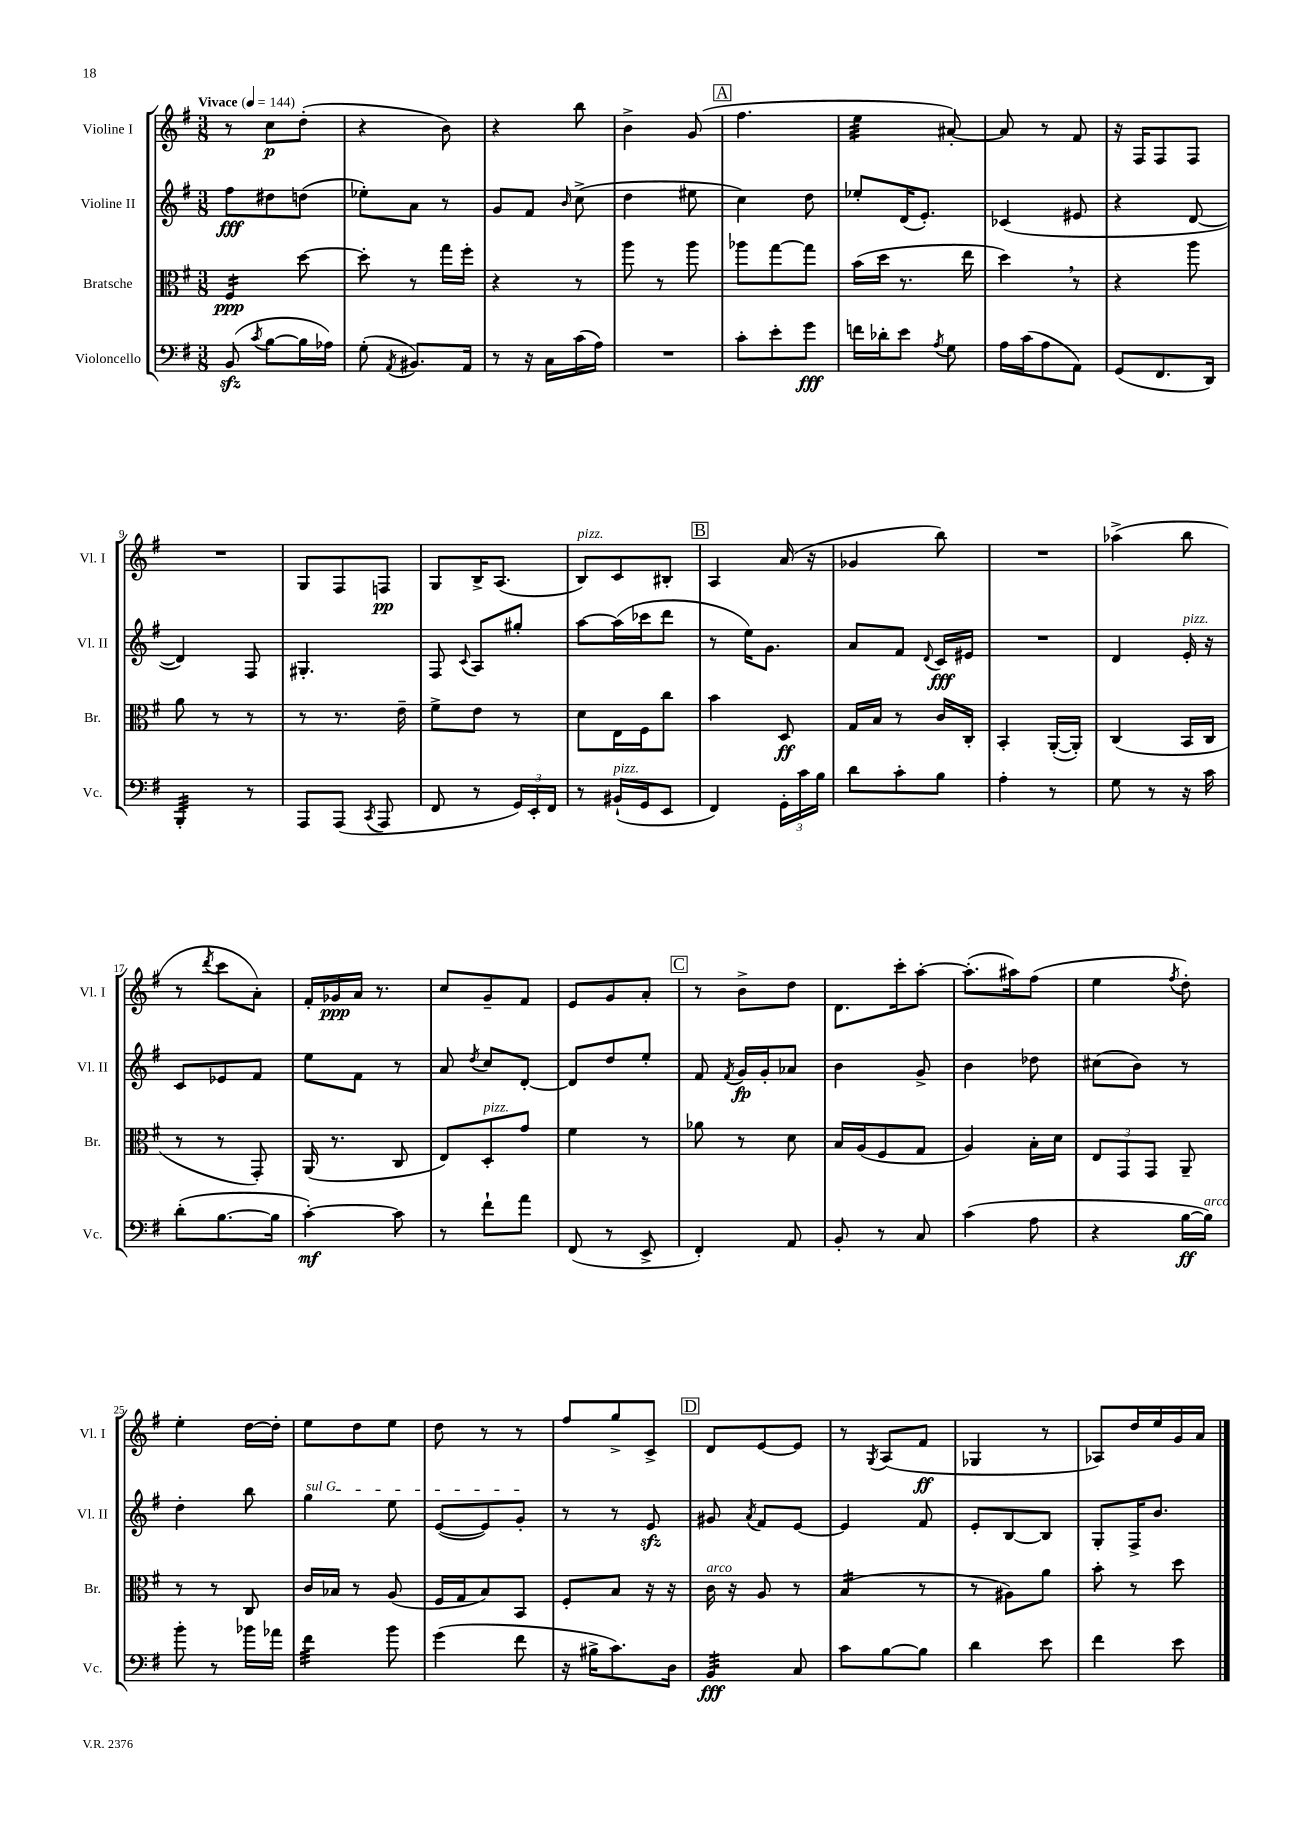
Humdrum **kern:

**kern	**kern	**kern	**kern
*staff4	*staff3	*staff2	*staff1
*clefF4	*clefC3	*clefG2	*clefG2
*k[f#]	*k[f#]	*k[f#]	*k[f#]
*M3/8	*M3/8	*M3/8	*M3/8
*MM144	*MM144	*MM144	*MM144
(8BB/	4F#/	8ff#\L	8r
8qc/	.	.	.
[8B\L	.	8dd#\	8cc\L
16B\]L	[8dd\	(8dd\J	(8dd'\J
16A-\JJ)	.	.	.
=	=	=	=
(8G'\	8dd'\]	8ee-'\L)	4r
8qAA/	.	.	.
8.BB#/L)	8r	8a\J	.
.	16gg\LL	8r	8b\)
16AA/Jk	16ff#'\JJ	.	.
=	=	=	=
8r	4r	8g/L	4r
16r	.	8f#/J	.
16C\LL	.	.	.
.	.	16qqb/	.
(16c\	8r	(8cc^\	8bb\
16A\JJ)	.	.	.
=	=	=	=
4.r	8aa\	4dd\	4b^\
.	8r	.	.
.	8aa\	8ee#\	(8g/
=	=	=	=
8c'\L	8aa-\L	4cc\)	4.ff#\
8e'\	[8gg\	.	.
8g\J	8gg\]J	8dd\	.
=	=	=	=
16f\LL	(16b\LL	8ee-'/L	4ee\
16d-'\J	16dd\JJ	.	.
8e\J	8.r	(16d/K	.
.	.	8.e'/J)	.
8qA/	.	.	.
8G\	.	.	[8a#'/)
.	16ee\	.	.
=	=	=	=
16A\LL	4dd\)	(4c-/	8a#/]
(16c\J	.	.	.
8A\	.	.	8r
8AA\J)	8r	8e#/	8f#/
=	=	=	=
(8GG/L	4r	4r	16r
.	.	.	16F#/LK
8.FF#/	.	.	8F#/
.	8aa\	[8d/	8F#/J
16DD/Jk)	.	.	.
=	=	=	=
4BBB'/	8a\	4d/])	4.r
.	8r	.	.
8r	8r	8F#/	.
=	=	=	=
8AAA/L	8r	4.G#'/	8G/L
(8AAA/J	8.r	.	8F#/
8qCC/	.	.	.
8AAA/	.	.	8F/J
.	16e~\	.	.
=	=	=	=
8FF#/	8f#^\L	8F#/	8G/L
.	.	8qqc/	.
8r	8e\J	8A/L	16B^/K
.	.	.	(8.A/J
24GG/LL)	8r	8gg#'/J	.
24EE'/	.	.	.
24FF#/JJ	.	.	.
=	=	=	=
8r	8d\L	[8aa\L	8B/L)
(16BB#`/LL	16E\L	(16aa\]L	8c/
16GG/J	16F#\J	16ccc-\J	.
8EE/J	8cc\J	8ddd\J	8B#'/J
=	=	=	=
4FF#/)	4b\	8r	4A/
.	.	16ee\LK)	.
.	.	8.g\J	.
24GG'\LL	8D/	.	(16a/
24c\	.	.	.
.	.	.	16r
24B\JJ	.	.	.
=	=	=	=
8d\L	16G/LL	8a/L	4g-/
.	16B/JJ	.	.
8c'\	8r	8f#/J	.
.	.	8qqd/	.
8B\J	16c/LL	16c/LL	8bb\)
.	16C'/JJ	16e#/JJ	.
=	=	=	=
4A'\	4BB'/	4.r	4.r
8r	([16AA'/LL	.	.
.	16AA'/]JJ)	.	.
=	=	=	=
8G\	(4C/	4d/	(4aa-^\
8r	.	.	.
16r	16BB/LL	16e'/	8bb\
16c\	16C/JJ	16r	.
=	=	=	=
(8d'\L	8r	8c/L	8r
.	.	.	8qddd/
[8.B\	8r	8e-/	8ccc\L
.	8GG'/)	8f#/J	8a'\J)
16B\]Jk	.	.	.
=	=	=	=
[4c'\)	(16AA/	8ee\L	16f#'/LL
.	8.r	.	16g-/
.	.	8f#\J	16a/JJ
.	.	.	8.r
8c\]	8C/	8r	.
=	=	=	=
8r	8E/L)	8a/	8cc/L
.	.	8qdd/	.
8f#`\L	8D'/	8cc/L	8g~/
8a\J	8g/J	[8d'/J	8f#/J
=	=	=	=
(8FF#/	4f#\	8d/]L	8e/L
8r	.	8dd/	8g/
8EE^/	8r	8ee'/J	8a'/J
=	=	=	=
4FF#'/)	8a-\	8f#/	8r
.	.	8qf#/	.
.	8r	16g/LL	8b^\L
.	.	16g'/J	.
8AA/	8d\	8a-/J	8dd\J
=	=	=	=
8BB'/	16B/LL	4b\	8.d\L
.	(16A/J	.	.
8r	8F#/	.	.
.	.	.	16ccc'\k
8C/	8G/J	8g^/	[8aa'\J
=	=	=	=
(4c\	4A/)	4b\	(8.aa'\]L
.	.	.	16aa#\k)
8A\	16B'\LL	8dd-\	(8ff#\J
.	16d\JJ	.	.
=	=	=	=
4r	12E/L	(8cc#\L	4ee\
.	12GG/	.	.
.	.	8b\J)	.
.	12GG/J	.	.
.	.	.	8qff#/
[16B\LL	8AA~/	8r	8dd'\)
16B\]JJ)	.	.	.
=	=	=	=
8b'\	8r	4dd'\	4ee'\
8r	8r	.	.
16b-\LL	8C/	8bb\	[16dd\LL
16a-\JJ	.	.	16dd'\]JJ
=	=	=	=
4f#\	16c/LL	4gg\	8ee\L
.	16B-/JJ	.	.
.	8r	.	8dd\
8b\	(8A/	8ee\	8ee\J
=	=	=	=
(4g\	16F#/LL	([8e/L	8dd\
.	16G/J	.	.
.	8B/)	8e/])	8r
8f#\	8BB/J	8g'/J	8r
=	=	=	=
16r	8F#'/L	8r	8ff#/L
16B#^\LK	.	.	.
8.c\)	8B/J	8r	8gg^/
.	16r	8e/	8c^/J
16D\Jk	16r	.	.
=	=	=	=
4BB/	16c\	8g#/	8d/L
.	16r	.	.
.	.	8qa/	.
.	8A/	8f#/L	[8e/
8C/	8r	[8e/J	8e/]J
=	=	=	=
8c\L	(4B/	4e/]	8r
.	.	.	8qG/
[8B\	.	.	(8A/L
8B\]J	8r	8f#/	8f#/J
=	=	=	=
4d\	8r	8e'/L	4G-/
.	8A#\L)	[8B/	.
8e\	8a\J	8B/]J	8r
=	=	=	=
4f#\	8b'\	8G'/L	8A-/L)
.	8r	16F#^/K	16dd/L
.	.	8.b/J	16ee/
8e\	8dd\	.	16g/
.	.	.	16a/JJ
==	==	==	==
*-	*-	*-	*-
